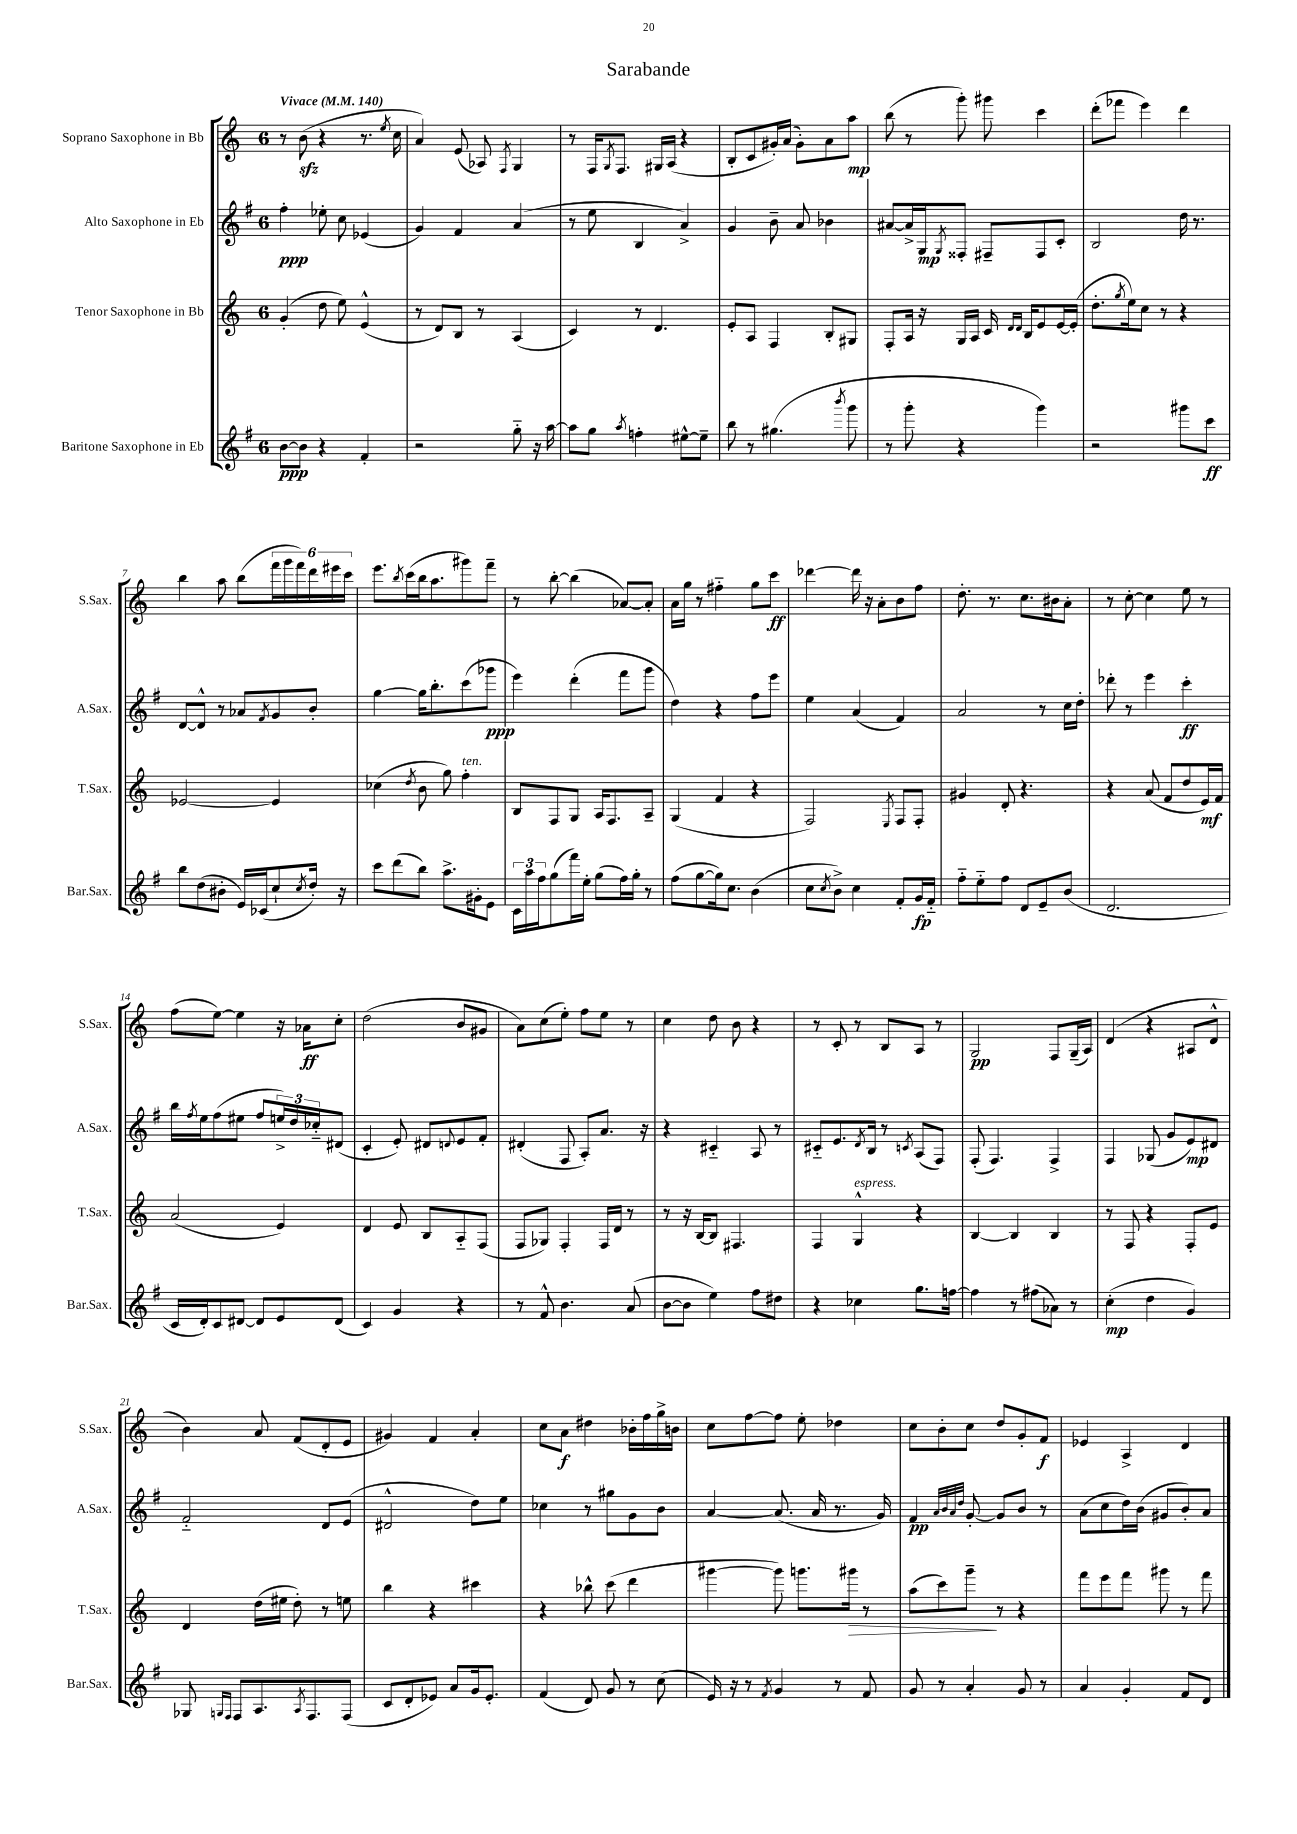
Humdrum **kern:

**kern	**dynam	**kern	**dynam	**kern	**dynam	**kern	**dynam
*part4	*part4	*part3	*part3	*part2	*part2	*part1	*part1
*staff4	*staff4	*staff3	*staff3	*staff2	*staff2	*staff1	*staff1
*I"Baritone Saxophone in Eb	*	*I"Tenor Saxophone in Bb	*	*I"Alto Saxophone in Eb	*	*I"Soprano Saxophone in Bb	*
*I'Bar.Sax.	*	*I'T.Sax.	*	*I'A.Sax.	*	*I'S.Sax.	*
*clefG2	*	*clefG2	*	*clefG2	*	*clefG2	*
*k[f#]	*	*k[]	*	*k[f#]	*	*k[]	*
*M6/8	*	*M6/8	*	*M6/8	*	*M6/8	*
*MM140	*	*MM140	*	*MM140	*	*MM140	*
=1	=1	=1	=1	=1	=1	=1	=1
!	!	!	!	!	!	!LO:TX:a:B:t=Vivace	!
[8b\L	ppp	(4g'/	.	4ff#'\	ppp	8r	.
8b\J]	.	.	.	.	.	(8bzz\	.
4r	.	8dd\	.	8ee-X'\	.	4r	.
.	.	8ee\)	.	8cc\	.	.	.
4f#'/	.	(4e^^/	.	(4e-X/	.	8.r	.
.	.	.	.	.	.	8qee/	.
.	.	.	.	.	.	16cc\	.
=2	=2	=2	=2	=2	=2	=2	=2
2r	.	8r	.	4g/)	.	4a/)	.
.	.	8d/L)	.	.	.	.	.
.	.	8B/J	.	4f#/	.	(8e/	.
.	.	8r	.	.	.	8A-X/)	.
.	.	.	.	.	.	8qF/	.
8gg\	.	(4A/	.	(4a/	.	4G/	.
16r	.	.	.	.	.	.	.
[16aa\	.	.	.	.	.	.	.
=3	=3	=3	=3	=3	=3	=3	=3
8aa\L]	.	4c/)	.	8r	.	8r	.
8gg\J	.	.	.	8ee\	.	16F/KL	.
.	.	.	.	.	.	8qG/	.
.	.	.	.	.	.	8.F/J	.
8qaa/	.	.	.	.	.	.	.
4ffn'\	.	8r	.	4B/	.	.	.
.	.	4.d/	.	.	.	16G#X/LL	.
.	.	.	.	.	.	(16A/JJ	.
[8ee#X^^\L	.	.	.	4a^/)	.	4r	.
8ee#~\J]	.	.	.	.	.	.	.
=4	=4	=4	=4	=4	=4	=4	=4
8bb\	.	8e'/L	.	4g/	.	8B'/L	.
8r	.	8A/J	.	.	.	8c/	.
(4.gg#X\	.	4F/	.	8b~\	.	16g#X'/L)	.
.	.	.	.	.	.	(16a/JJ	.
.	.	.	.	8a/	.	8g#'\L)	.
.	.	8B'/L	.	4b-X\	.	8a\	.
8qbbb/	.	.	.	.	.	.	.
8ggg\	.	8G#X/J	.	.	.	8aa\J	mp
=5	=5	=5	=5	=5	=5	=5	=5
8r	.	8F'/L	.	[8a#X/L	.	(8bb\	.
8ggg'\	.	16A/Jk	.	16a#^/L]	.	8r	.
.	.	16r	.	16G/J	mp	.	.
.	.	.	.	8qG/	.	.	.
4r	.	16G/LL	.	8F##X'/J	.	8ggg'\)	.
.	.	16A/JJ	.	.	.	.	.
.	.	16c/	.	8F#X~/L	.	8ggg#X\	.
.	.	16qqd/LL	.	.	.	.	.
.	.	16qqd/JJ	.	.	.	.	.
.	.	16B/KL	.	.	.	.	.
4ggg\)	.	8e/	.	8F#/	.	4ccc\	.
.	.	[16e/L	.	8c'/J	.	.	.
.	.	(16e'/JJ]	.	.	.	.	.
=6	=6	=6	=6	=6	=6	=6	=6
2r	.	8.dd'\L	.	2B/	.	(8ddd'\L	.
.	.	.	.	.	.	8fff-X\J	.
.	.	8qgg/	.	.	.	.	.
.	.	16ee\k)	.	.	.	.	.
.	.	8cc\J	.	.	.	4eee\)	.
.	.	8r	.	.	.	.	.
8ggg#X\L	.	4r	.	16dd\	.	4ddd\	.
.	.	.	.	8.r	.	.	.
8ccc\J	ff	.	.	.	.	.	.
!!LO:LB:g=z
=7	=7	=7	=7	=7	=7	=7	=7
8bb\L	.	[2e-X/	.	[8d/L	.	4bb\	.
(8dd\	.	.	.	8d^^/J]	.	.	.
8b#X'\J	.	.	.	8r	.	8aa\	.
16e/LL)	.	.	.	8a-X/L	.	(8bb\L	.
(16c-X/J	.	.	.	.	.	.	.
.	.	.	.	8qf#/	.	.	.
8cc`/	.	4e-/]	.	8g/	.	24fff\L	.
.	.	.	.	.	.	24ggg\	.
.	.	.	.	.	.	24fff\)	.
8qcc/	.	.	.	.	.	.	.
16dd'/Jk)	.	.	.	8b'/J	.	24ddd\	.
.	.	.	.	.	.	24eee#X\	.
16r	.	.	.	.	.	.	.
.	.	.	.	.	.	24ccc\JJ	.
=8	=8	=8	=8	=8	=8	=8	=8
8ccc\L	.	(4cc-X\	.	[4gg\	.	8.eee\L	.
(8ddd\	.	.	.	.	.	.	.
.	.	.	.	.	.	8qbb/	.
.	.	.	.	.	.	(16ccc\L	.
.	.	8qdd/	.	.	.	.	.
8bb\J)	.	8b\	.	16gg\KL]	.	16bb\J	.
.	.	.	.	8.bb'\	.	8.aa\	.
8.aa^\L	.	8gg\)	.	.	.	.	.
!	!	!LO:TX:a:i:t=ten.	!	!	!	!	!
.	.	4ff'\	.	(8ccc\	.	8ggg#X\)	.
16g#X'\k	.	.	.	.	.	.	.
8e\J	.	.	.	8ggg-X\J	ppp	8fff~\J	.
=9	=9	=9	=9	=9	=9	=9	=9
24c\LL	.	8B/L	.	4eee\)	.	8r	.
24aa\	.	.	.	.	.	.	.
24ff#\J	.	.	.	.	.	.	.
(8gg\	.	8F/	.	.	.	[8bb'\	.
16fff#\L)	.	8G/J	.	(4ddd'\	.	(4bb\]	.
16ee'\JJ	.	.	.	.	.	.	.
(8gg\L	.	16A/KL	.	.	.	.	.
.	.	8.F/	.	.	.	.	.
16ff#\L)	.	.	.	8fff#\L	.	[8a-X/L)	.
16gg'\JJ	.	.	.	.	.	.	.
8r	.	8A~/J	.	8ggg\J	.	8a-'/J]	.
=10	=10	=10	=10	=10	=10	=10	=10
(8ff#\L	.	(4G/	.	4dd\)	.	16a\LL	.
.	.	.	.	.	.	16gg\JJ	.
[8gg\	.	.	.	.	.	8r	.
16gg\k])	.	4f/	.	4r	.	4ff#X\	.
8.cc\J	.	.	.	.	.	.	.
(4b\	.	4r	.	8ff#\L	.	8gg\L	.
.	.	.	.	8eee\J	.	8ccc\J	ff
=11	=11	=11	=11	=11	=11	=11	=11
8cc\L	.	2F/)	.	4ee\	.	[4ddd-X\	.
8qcc/	.	.	.	.	.	.	.
8b^\J)	.	.	.	.	.	.	.
4cc\	.	.	.	(4a/	.	16ddd-\]	.
.	.	.	.	.	.	16r	.
.	.	.	.	.	.	8a'\L	.
.	.	8qE/	.	.	.	.	.
8f#'/L	.	8F/L	.	4f#/)	.	8b\	.
16g/L	fp	8F'/J	.	.	.	8ff\J	.
16f#/JJ	.	.	.	.	.	.	.
=12	=12	=12	=12	=12	=12	=12	=12
8ff#\L	.	4g#X/	.	2a/	.	8.dd'\	.
8ee\	.	.	.	.	.	.	.
.	.	.	.	.	.	8.r	.
8ff#\J	.	8d'/	.	.	.	.	.
8d/L	.	4.r	.	.	.	8.cc\L	.
8e~/	.	.	.	8r	.	.	.
.	.	.	.	.	.	16b#X\k	.
(8b/J	.	.	.	16cc\LL	.	8a'\J	.
.	.	.	.	16dd'\JJ	.	.	.
=13	=13	=13	=13	=13	=13	=13	=13
2.d/	.	4r	.	8ddd-X'\	.	8r	.
.	.	.	.	8r	.	[8cc'\	.
.	.	(8a/	.	4eee\	.	4cc\]	.
.	.	8f/L	.	.	.	.	.
.	.	8dd/	.	4ccc'\	ff	8ee\	.
.	.	16e/L)	mf	.	.	8r	.
.	.	16f/JJ	.	.	.	.	.
!!LO:LB:g=z
=14	=14	=14	=14	=14	=14	=14	=14
16c/LL	.	(2a/	.	16bb\LL	.	(8ff\L	.
.	.	.	.	8qff#/	.	.	.
16d'/J)	.	.	.	16ee\J	.	.	.
8c/	.	.	.	(8ff#\	.	[8ee\J)	.
[8d#X/J	.	.	.	8ee#X\J	.	4ee\]	.
8d#/L]	.	.	.	8ff#/L	.	.	.
8e/	.	4e/)	.	24een^/L)	.	16r	.
.	.	.	.	24dd/	.	.	.
.	.	.	.	.	.	16a-X\KL	ff
.	.	.	.	24cc-X/J	.	.	.
(8d#/J	.	.	.	(8d#X/J	.	8cc'\J	.
=15	=15	=15	=15	=15	=15	=15	=15
4c/)	.	4d/	.	4c'/	.	(2dd\	.
4g/	.	8e/	.	8e'/)	.	.	.
.	.	8B/L	.	8d#X/L	.	.	.
.	.	.	.	8qqdn/	.	.	.
4r	.	8A/	.	8e/	.	8b/L	.
.	.	(8F/J	.	8f#'/J	.	8g#X/J	.
=16	=16	=16	=16	=16	=16	=16	=16
8r	.	8F/L	.	(4d#X'/	.	8a\L)	.
8f#^^/	.	8G-X/J)	.	.	.	(8cc\	.
4.b\	.	4F'/	.	8F#/	.	8ee'\J)	.
.	.	.	.	8A'/L)	.	8ff\L	.
.	.	16F/LL	.	8.a/J	.	8ee\J	.
.	.	16d/JJ	.	.	.	.	.
(8a/	.	8r	.	.	.	8r	.
.	.	.	.	16r	.	.	.
=17	=17	=17	=17	=17	=17	=17	=17
[8b\L	.	8r	.	4r	.	4cc\	.
8b\J]	.	16r	.	.	.	.	.
.	.	[16B/KL	.	.	.	.	.
4ee\)	.	8B/J]	.	4c#X/	.	8dd\	.
.	.	4.F#X/	.	.	.	8b\	.
8ff#\L	.	.	.	8A/	.	4r	.
8dd#X\J	.	.	.	8r	.	.	.
=18	=18	=18	=18	=18	=18	=18	=18
4r	.	4F/	.	8c#X/L	.	8r	.
.	.	.	.	8.e/	.	8c'/	.
!	!	!LO:TX:a:i:t=espress.	!	!	!	!	!
4cc-X\	.	4G^^/	.	.	.	8r	.
.	.	.	.	8qd/	.	.	.
.	.	.	.	16B/Jk	.	.	.
.	.	.	.	8r	.	8B/L	.
.	.	.	.	8qcn/	.	.	.
8.gg\L	.	4r	.	(8A/L	.	8A/J	.
.	.	.	.	8F#/J)	.	8r	.
[16ffn\Jk	.	.	.	.	.	.	.
=19	=19	=19	=19	=19	=19	=19	=19
4ff\]	.	[4B/	.	(8F#'/	.	2G/	pp
.	.	.	.	4.F#/)	.	.	.
8r	.	4B/]	.	.	.	.	.
(8ff#X\L	.	.	.	.	.	.	.
8a-X\J)	.	4B/	.	4F#^/	.	8F/L	.
8r	.	.	.	.	.	(16G~/L	.
.	.	.	.	.	.	16A/JJ)	.
=20	=20	=20	=20	=20	=20	=20	=20
(4cc'\	mp	8r	.	4F#/	.	(4d/	.
.	.	8F/	.	.	.	.	.
4dd\	.	4r	.	(8G-X/	.	4r	.
.	.	.	.	8g/L	.	.	.
4g/)	.	8F'/L	.	8e/)	mp	8A#X/L	.
.	.	8e/J	.	8d#X/J	.	8d^^/J	.
!!LO:LB:g=z
=21	=21	=21	=21	=21	=21	=21	=21
8G-X/	.	4d/	.	2f#/	.	4b\)	.
16qqGn/LL	.	.	.	.	.	.	.
16qqF#/JJ	.	.	.	.	.	.	.
8F#/L	.	.	.	.	.	.	.
8.A/	.	(16dd\LL	.	.	.	8a/	.
.	.	16ee#X\JJ	.	.	.	.	.
.	.	8dd'\)	.	.	.	(8f/L	.
8qA/	.	.	.	.	.	.	.
8.F#/	.	.	.	.	.	.	.
.	.	8r	.	8d/L	.	8d'/	.
(8F#/J	.	8een\	.	(8e/J	.	8e/J	.
=22	=22	=22	=22	=22	=22	=22	=22
8c/L	.	4bb\	.	2d#X^^/	.	4g#X/)	.
8d'/	.	.	.	.	.	.	.
8e-X/J)	.	4r	.	.	.	4f/	.
8a/L	.	.	.	.	.	.	.
16g/k	.	4ccc#X\	.	8dd\L)	.	4a'/	.
8.e-'/J	.	.	.	.	.	.	.
.	.	.	.	8ee\J	.	.	.
=23	=23	=23	=23	=23	=23	=23	=23
(4f#/	.	4r	.	4cc-X\	.	8cc\L	.
.	.	.	.	.	.	8a\J	f
8d/)	.	8bb-X^^\	.	8r	.	4dd#X\	.
8g/	.	(8ccc\	.	8gg#X\L	.	.	.
8r	.	4ddd\	.	8g\	.	16b-X'\LL	.
.	.	.	.	.	.	16ff\	.
(8cc\	.	.	.	8b\J	.	16gg^\	.
.	.	.	.	.	.	16bn\JJ	.
=24	=24	=24	=24	=24	=24	=24	=24
16e/)	.	[4ggg#X\	.	[4a/	.	8cc\L	.
16r	.	.	.	.	.	.	.
8r	.	.	.	.	.	[8ff\	.
8qf#/	.	.	.	.	.	.	.
4g/	.	8ggg#\])	.	(8.a/]	.	8ff\J]	.
.	.	8.gggn\L	.	.	.	8ee'\	.
.	.	.	.	16a/	.	.	.
8r	.	.	.	8.r	.	4dd-X\	.
!	!	!	!LO:HP:b	!	!	!	!
.	.	16ggg#X\Jk	>	.	.	.	.
8f#/	.	8r	.	.	.	.	.
.	.	.	.	16g/)	.	.	.
=25	=25	=25	=25	=25	=25	=25	=25
8g/	.	(8aa\L	.	4f#/	pp	8cc\L	.
8r	.	8ccc\)	.	.	.	8b'\	.
.	.	.	.	32qqa/LLL	.	.	.
.	.	.	.	32qqb/	.	.	.
.	.	.	.	32qqa/	.	.	.
.	.	.	.	32qqdd/JJJ	.	.	.
4a'/	.	8ggg~\J	.	[8g'/	.	8cc\J	.
.	.	8r	]	8g/L]	.	8dd/L	.
8g/	.	4r	.	8b/J	.	8g'/	.
8r	.	.	.	8r	.	8f/J	f
=26	=26	=26	=26	=26	=26	=26	=26
4a/	.	8fff\L	.	(8a\L	.	4e-X/	.
.	.	8eee\	.	8cc\	.	.	.
4g'/	.	8fff\J	.	16dd\L)	.	4A^/	.
.	.	.	.	(16b\JJ	.	.	.
.	.	8ggg#X\	.	8g#X/L	.	.	.
8f#/L	.	8r	.	8b'/)	.	4d/	.
8d/J	.	8fff\	.	8a/J	.	.	.
==	==	==	==	==	==	==	==
*-	*-	*-	*-	*-	*-	*-	*-
